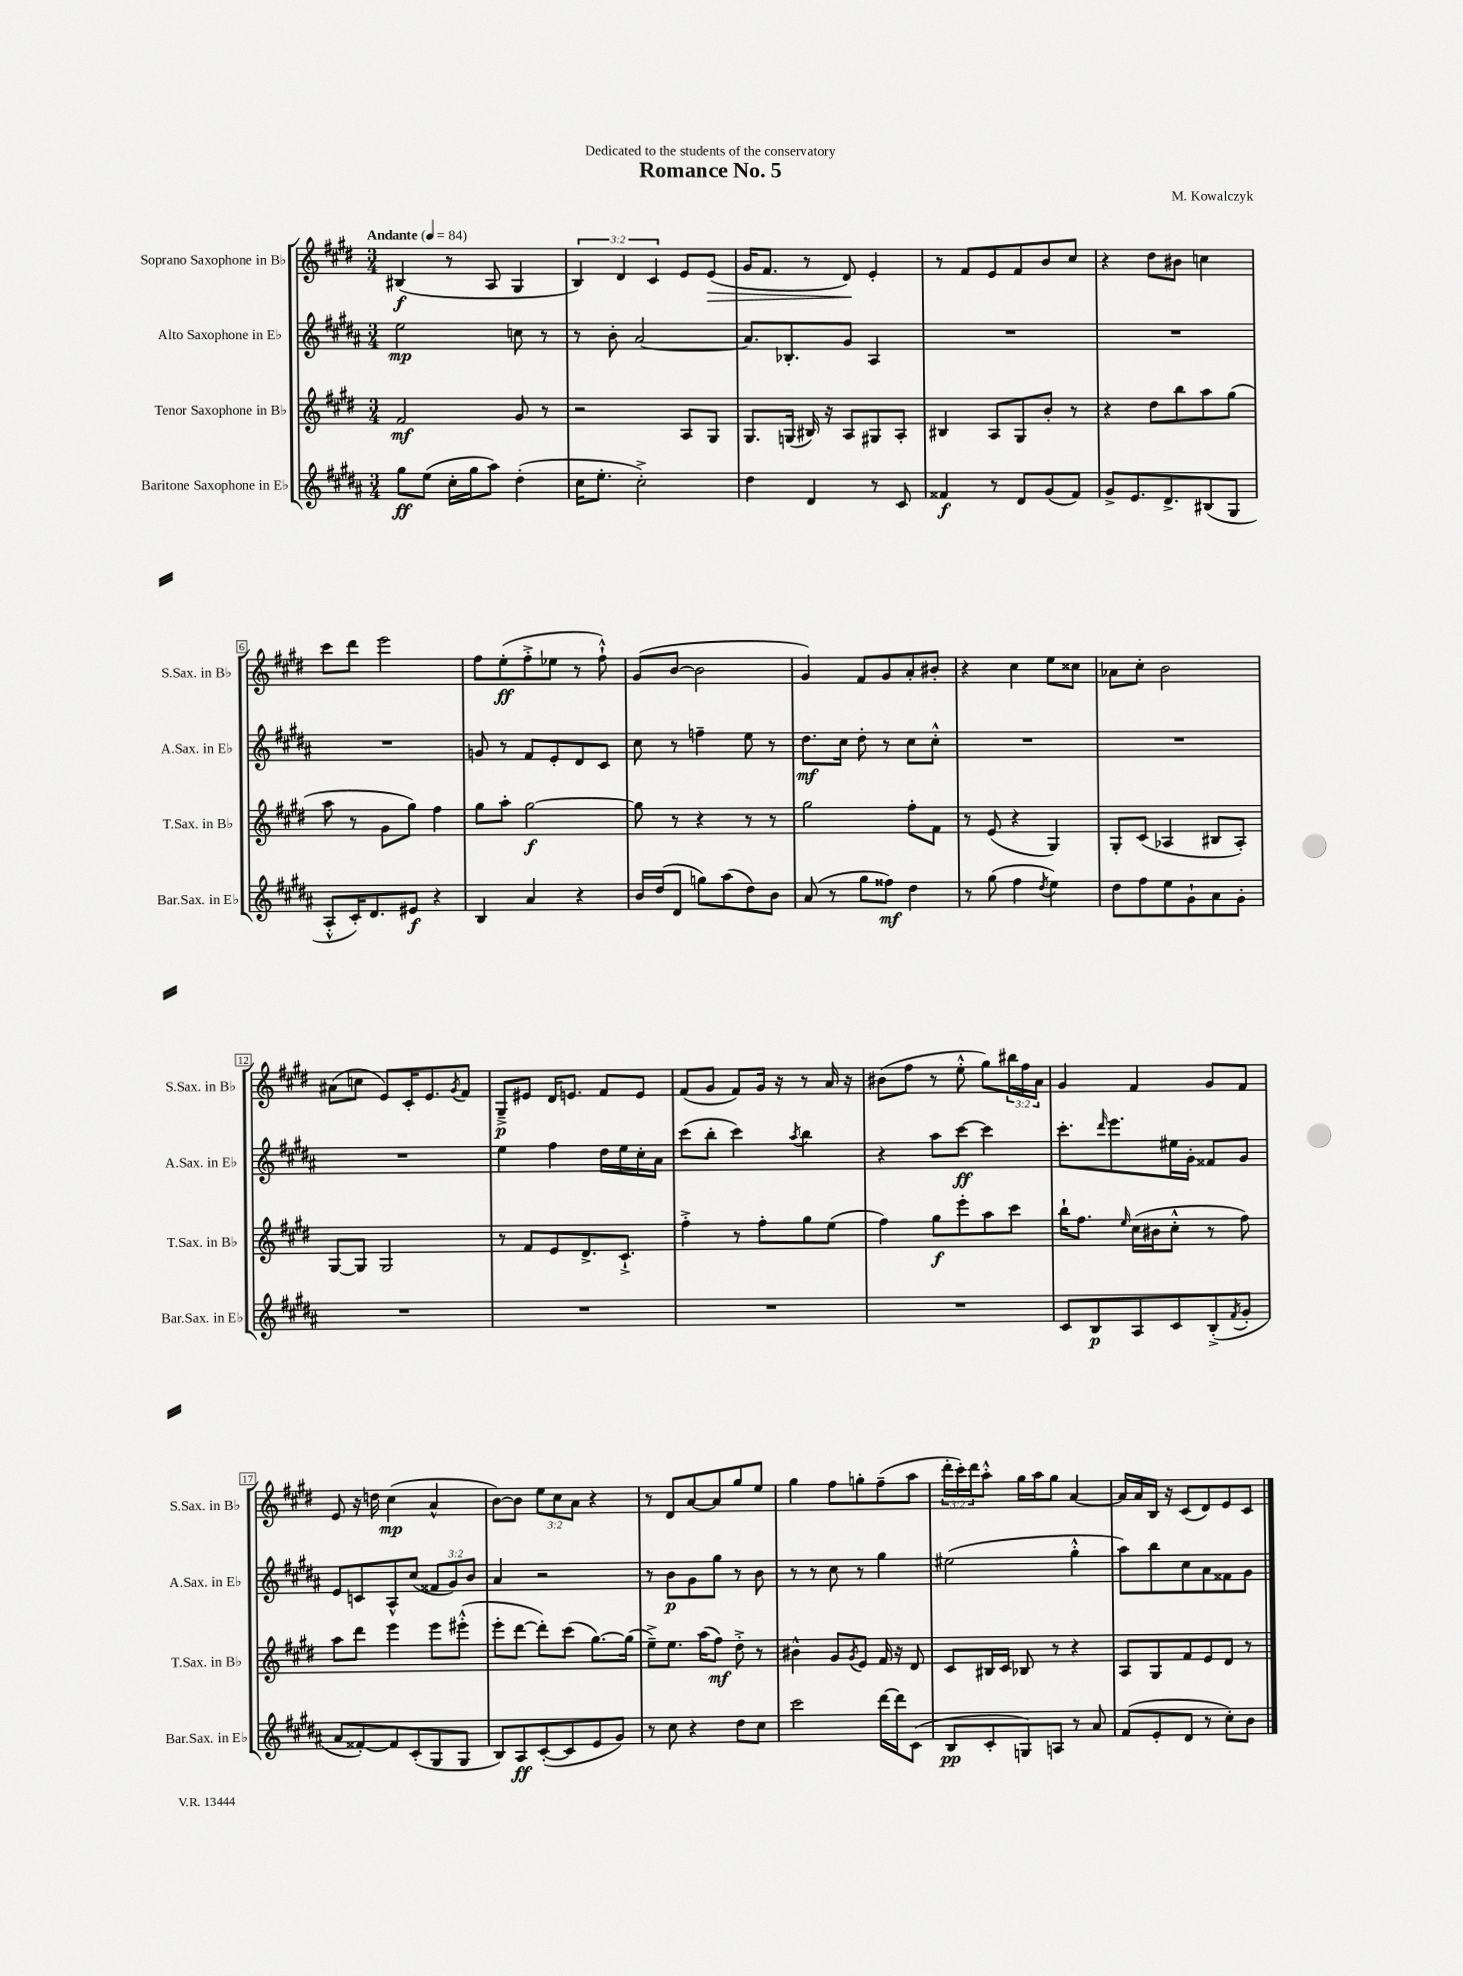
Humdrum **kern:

**kern	**kern	**kern	**kern
*staff4	*staff3	*staff2	*staff1
*clefG2	*clefG2	*clefG2	*clefG2
*k[f#c#g#d#a#]	*k[f#c#g#d#]	*k[f#c#g#d#a#]	*k[f#c#g#d#]
*M3/4	*M3/4	*M3/4	*M3/4
*MM84	*MM84	*MM84	*MM84
8gg#	2f#	2ee	(4B#
(8ee	.	.	.
16cc#'	.	.	8r
16gg#	.	.	.
8aa#)	.	.	8A
(4dd#'	8g#	8cc	4G#
.	8r	8r	.
=	=	=	=
16cc#	2r	8r	6B)
8.ee'	.	.	.
.	.	8b'	.
.	.	.	6d#
2cc#'^)	.	[2a#	.
.	.	.	6c#
.	8A	.	8e
.	8G#	.	(8e
=	=	=	=
4dd#	8.G#	8.a#]	16g#
.	.	.	8.f#
.	(16G	8.B-'	.
4d#	16B#)	.	8r
.	16r	.	.
.	8A	8g#	8d#)
8r	8G#	4A#	4e'
8c#	8A'	.	.
=	=	=	=
4f##	4B#	2.r	8r
.	.	.	8f#
8r	8A	.	8e
8d#	8G#	.	8f#
(8g#	8b'	.	8b
8f##)	8r	.	8cc#
=	=	=	=
8g#^	4r	2.r	4r
8.e	.	.	.
.	8dd#	.	8dd#
8.d#^	.	.	.
.	8bb	.	8b#
(8B#	8aa	.	4cc
8G#	(8gg#	.	.
=	=	=	=
8A#'^^	8aa	2.r	8ccc#
16c#')	8r	.	8ddd#
8.d#	.	.	.
.	8g#	.	2eee
8e#	8gg#)	.	.
4r	4ff#	.	.
=	=	=	=
4B	8gg#	8g	8ff#
.	8aa'	8r	(8ee'
4a#	[2gg#	8f#	8ff#'^
.	.	8e'	8ee-
4r	.	8d#	8r
.	.	8c#	8ff#`^^)
=	=	=	=
16b	8gg#]	8cc#	(8g#
(16dd#	.	.	.
8d#	8r	8r	[8b
8gg)	4r	4ff~	2b]
(8aa#	.	.	.
8dd#)	8r	8ee	.
8b	8r	8r	.
=	=	=	=
(8a#	2gg#	8.dd#	4g#)
8r	.	.	.
.	.	16cc#	.
8gg#	.	8dd#'	8f#
8ff##)	.	8r	8g#
4dd#	8ff#'	8cc#	8a'
.	8f#	8cc#'^^	8b#'
=	=	=	=
8r	8r	2.r	4r
(8gg#	(8e	.	.
4ff#	4r	.	4cc#
8qdd#	.	.	.
4ee)	4G#)	.	8ee
.	.	.	8cc##
=	=	=	=
8dd#	8G#'	2.r	8a-
8ff#	(8c#	.	8cc#'
8ee	4A-	.	2b
8g#`	.	.	.
8a#	8B#	.	.
8g#'	8A-')	.	.
=	=	=	=
2.r	[8G#	2.r	(8a#
.	8G#]	.	8cc
.	2G#	.	8e)
.	.	.	16c#'
.	.	.	8.e
.	.	.	8qg#
.	.	.	8f#
=	=	=	=
2.r	8r	4ee	8G#~^
.	8f#	.	8e#
.	8e	4ff#	16d#
.	.	.	8.e
.	8.d#^	.	.
.	.	16dd#	8f#
.	8.c#`^	16ee	.
.	.	16cc#'	8e
.	.	16a#	.
=	=	=	=
2.r	4ff#'^	(8ccc#	(8f#
.	.	8bb'	8g#
.	8r	4ccc#)	8f#)
.	8ff#'	.	16g#
.	.	.	16r
.	.	8qaa#	.
.	8gg#	4bb	8r
.	(8ee	.	16a
.	.	.	16r
=	=	=	=
2.r	4ff#)	4r	(8b#
.	.	.	8ff#
.	8gg#	8aa#	8r
.	8eee'	[8ccc#	8ee'^^
.	8aa	4ccc#]	8gg#)
.	8ccc#	.	24bb#
.	.	.	24ff#
.	.	.	24a
=	=	=	=
8c#	16bb`	8.ccc#'	4g#
.	8.ff#	.	.
8B	.	.	.
.	.	16qqddd#	.
.	.	8.eee	.
.	16qqee	.	.
8A#	(16cc#	.	4f#
.	16b#	.	.
8c#	8cc#'^^	16ee#	.
.	.	16g#'	.
(8B'^	8r	8f##	8g#
8qf#	.	.	.
8g#'	8ff#)	8g#	8f#
=	=	=	=
8a#	8aa	8e	8e
[8f##')	8ddd#	8c	16r
.	.	.	16dd
8f##]	4eee	8A#^^	(4cc#
(8c#'	.	(8cc#	.
8G#	8eee	12f##	4a^^
.	.	12g#)	.
8G#	(8eee#'^^	.	.
.	.	12b	.
=	=	=	=
8B)	8eee'	4a#	[8b)
8A#	[8ddd#	.	8b]
([8c#'	8ddd#'])	2r	12ee
.	.	.	12cc#
8c#]	(8ccc#	.	.
.	.	.	12a
8e	[8.gg#)	.	4r
8g#)	.	.	.
.	(16gg#]	.	.
=	=	=	=
8r	8ee~^)	8r	8r
8cc#	8.ee	8b	8d#
4r	.	8g#	[8a
.	(16aa	.	.
.	8ff#)	8gg#	8a]
8dd#	8dd#'^	8r	8gg#
8cc#	8r	8b	8ee
=	=	=	=
2ccc#	4b#^^	8r	4gg#
.	.	8r	.
.	8g#	8cc#	8ff#
.	8qg#	.	.
.	8e	8r	8gg'
[16ddd#	16f#	4gg#	(8ff#~
16ddd#]	16r	.	.
(8c#	8d#	.	8aa
=	=	=	=
8B	8c#	(2ee#	24ddd#'
.	.	.	24ccc#')
.	.	.	24ddd#
8c#'	16B#	.	8aa'^^
.	16c#	.	.
8G)	8B-	.	16gg#
.	.	.	16aa
8A	8r	.	8gg#
8r	4r	4gg#'^^	[4a
8a#	.	.	.
=	=	=	=
(8f#	8A	8aa#)	16a]
.	.	.	16a
8e'	8G#	8bb	16B
.	.	.	16r
8d#	8f#	8cc#	(8c#
8r	8e	8a#	8d#)
8cc#')	8d#	8f##	8e
8b	8r	8g#	8c#
==	==	==	==
*-	*-	*-	*-
